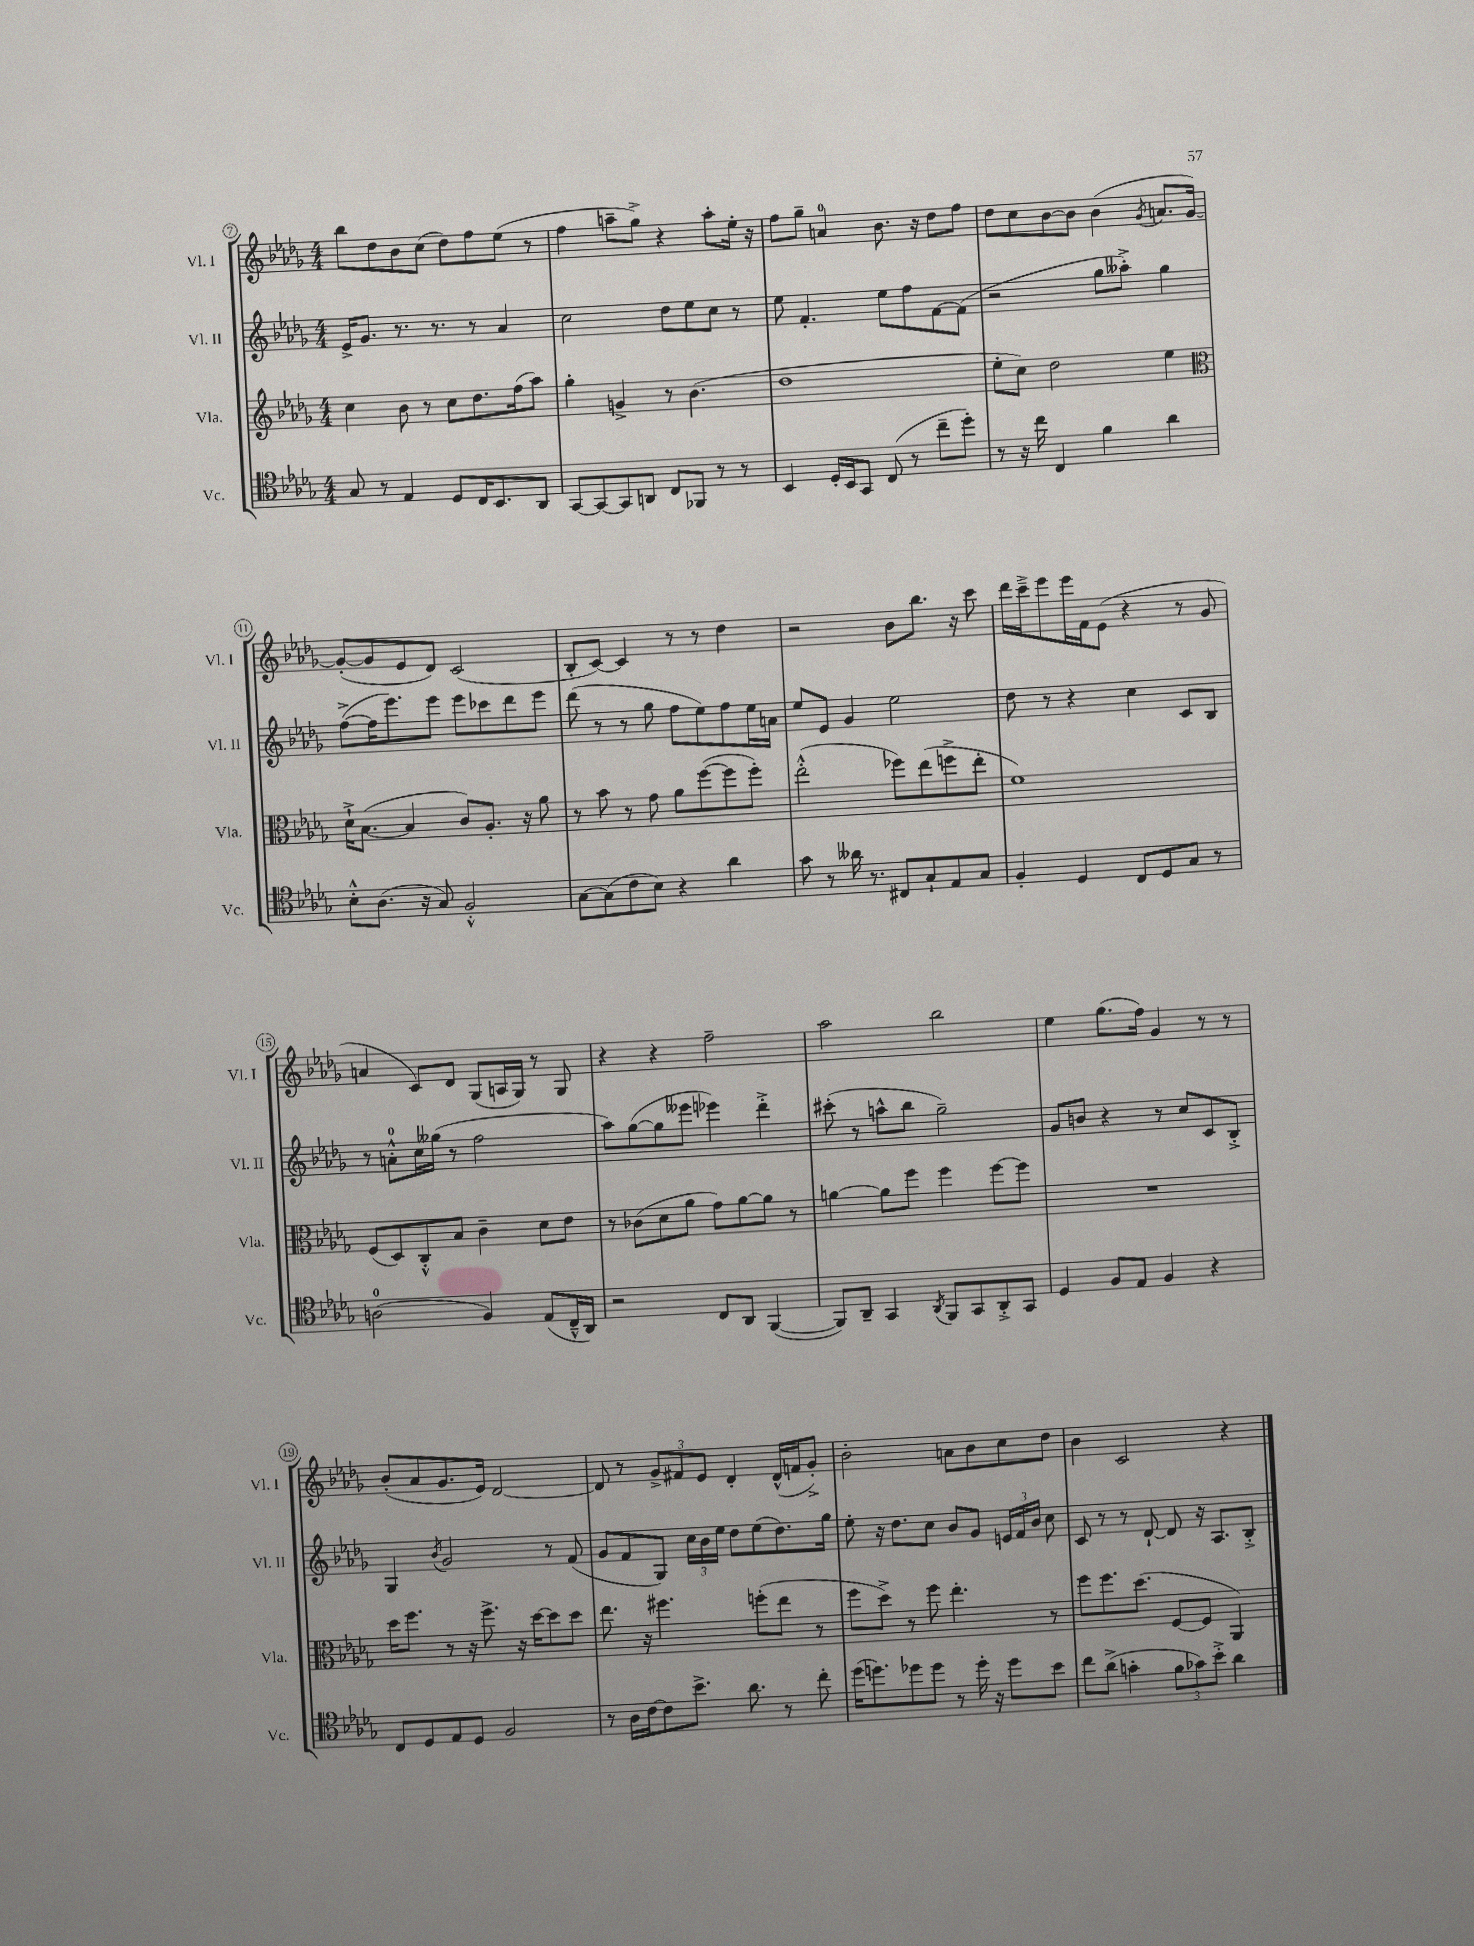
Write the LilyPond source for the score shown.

<<
\new StaffGroup <<
\new Staff = "s0" \with { instrumentName = "Vl. I" shortInstrumentName = "Vl. I" } {
    \clef treble \key des \major \numericTimeSignature \time 4/4
    \autoBeamOff bes''8[ des''8 bes'8 c''8]( des''8[) f''8 ees''8]( r8 |
    f''4 a''8[-- ges''8]->) r4 a''8[-. ees''16]-. r16 |
    f''8[ ges''8]-- a'4-0 bes'8. r16 des''8[ f''8] |
    des''8[ c''8 bes'8~ bes'8] bes'4( \acciaccatura { ges'8 } a'8.[ ges'16]~) |
    ges'8[~-.( ges'8 ees'8 des'8]) c'2( |
    bes8[-. c'8]~) c'4 r8 r8 des''4 |
    r2 bes'8[ bes''8.] r16 c'''8 |
    des'''16[ c'''16---> ees'''8 ees'''16 f'16 ees'8]( r4 r8 ges'8 |
    a'4 c'8[) des'8] ges8[( a16 ges16]) r8 ges8 |
    r4 r4 f''2-- |
    aes''2 bes''2 |
    ees''4 ges''8.[( f''16]) ges'4 r8 r8 |
    bes'8[-.( aes'8 ges'8. ees'16]) des'2~ |
    des'8 r8 \tuplet 3/2 { ges'8[-> fis'8 ees'8] } des'4-. des'16[-^( f'16 ges'8]-.->) |
    bes'2-. a'8[ bes'8 c''8 des''8] |
    bes'4 c'2 r4 \bar "|." |
}
\new Staff = "s1" \with { instrumentName = "Vl. II" shortInstrumentName = "Vl. II" } {
    \clef treble \key des \major \numericTimeSignature \time 4/4
    \autoBeamOff ees'16[-> ges'8.] r8. r8. r8 aes'4 |
    c''2 des''8[ ees''8 c''8] r8 |
    ees''8 f'4.-. ees''8[ f''8 f'8~ f'8]( |
    r2 ges''8[ aeses''8]-.->) ges''4 |
    f''8[~->( f''16 ees'''8.) ees'''8] ees'''8[ ces'''8 des'''8 ees'''8] |
    des'''8( r8 r8 ges''8 f''8[ ees''8) f''8 ees''16 a'16] |
    ees''8[ ees'8] ges'4 ees''2 |
    des''8 r8 r4 c''4 c'8[ bes8] |
    r8 a'8[-0-.-^ c''16 geses''16]( r8 f''2 |
    aes''8[) ges''8~( ges''8 eeses'''8] ees'''4) des'''4-.-> |
    cis'''8-.( r8 a''8[-^ bes''8] ges''2--) |
    ges'8[ b'8] r4 r8 c''8[ c'8 bes8]-.-> |
    ges4 \acciaccatura { bes'8 } ges'2 r8 f'8( |
    ges'8[ f'8 ges8]) \tuplet 3/2 { c''16[ bes'16 ees''16] } des''8[ ees''8( des''8.) ges''16] |
    ees''8-. r16 des''8.[ c''8] bes'8[ ges'8] \tuplet 3/2 { e'16[ f'16 bes'16] } c''8 |
    c'8 r8 r8 des'8~-! des'8 r16 aes8.[ bes8]-.-> \bar "|." |
}
\new Staff = "s2" \with { instrumentName = "Vla." shortInstrumentName = "Vla." } {
    \clef treble \key des \major \numericTimeSignature \time 4/4
    \autoBeamOff c''4 bes'8 r8 c''8[ des''8. f''16( aes''8]) |
    ges''4-. g'4-> r8 bes'4.( |
    des''1 |
    ees''8[-. c''8]) des''2 ees''4 |
    \clef alto des'16[-!-> bes8.]~( bes4 c'8[) aes8.]-. r16 aes'8 |
    r8 bes'8 r8 ges'8 aes'8[ f''8~( f''8 f''8]-.) |
    ees''2-.-^( fes''8[) ees''8( f''8-> ees''8]-. |
    f'1) |
    f8[( des8) c8-.-^ bes8] c'4-- des'8[ ees'8] |
    r8 ces'8[( des'8 aes'8] ges'8[) aes'8~ aes'8] r8 |
    a'4~ a'8[ f''8] f''4 f''8[~ f''8] |
    R1 |
    des''16[ f''8.] r8 r16 f''8.-> r16 des''16[~ des''8 des''8] |
    ees''8. r16 fis''4. f''8[-.( ees''8] r8 |
    f''8[ des''8]->) r8 f''8 ees''4.-. r8 |
    f''8[ f''8. des''8.]( f8[~ f8] aes,4) \bar "|." |
}
\new Staff = "s3" \with { instrumentName = "Vc." shortInstrumentName = "Vc." } {
    \clef tenor \key des \major \numericTimeSignature \time 4/4
    \autoBeamOff ges8 r8 ees4 des8[ c16 bes,8. aes,8] |
    ges,8[~ ges,8~ ges,8 a,8] c8[ fes,8] r8 r8 |
    bes,4 des16[-. bes,16 ges,8] c8( r8 c''8[-- des''8]-.) |
    r8 r16 c''16 c4 f'4 aes'4 |
    bes8[-.-^ aes8.]( r16 ges8) f2-.-^ |
    ges8[~ ges8( c'8 bes8]) r4 aes'4 |
    ges'8 r8 aeses'16 r8. cis8[ ges8-! ees8 ges8] |
    f4-. des4 c8[ des8 ges8] r8 |
    a2-0( f4) ees8[( c16---^ aes,16]) |
    r2 c8[ aes,8] f,4~( |
    f,8[) aes,8]-- ges,4 \acciaccatura { aes,8 } f,8[ ges,8 aes,8-.-> ges,8] |
    des4 f8[ ees8] f4 r4 |
    c8[ des8 ees8 des8] f2 |
    r8 aes16[ c'16~ c'8 bes'8.]-> aes'8. r8 c''8-. |
    des''16[( d''8.) des''8 des''8] r8 des''16-. r16 des''8[ bes'8] |
    c''8[ aes'8]->( g'4-. \tuplet 3/2 { f'8[ ges'8) bes'8]-.-> } aes'4 \bar "|." |
}
>>
>>
\layout { \context { \Score currentBarNumber = #7 \override BarNumber.stencil = #(make-stencil-circler 0.1 0.3 ly:text-interface::print) } }
